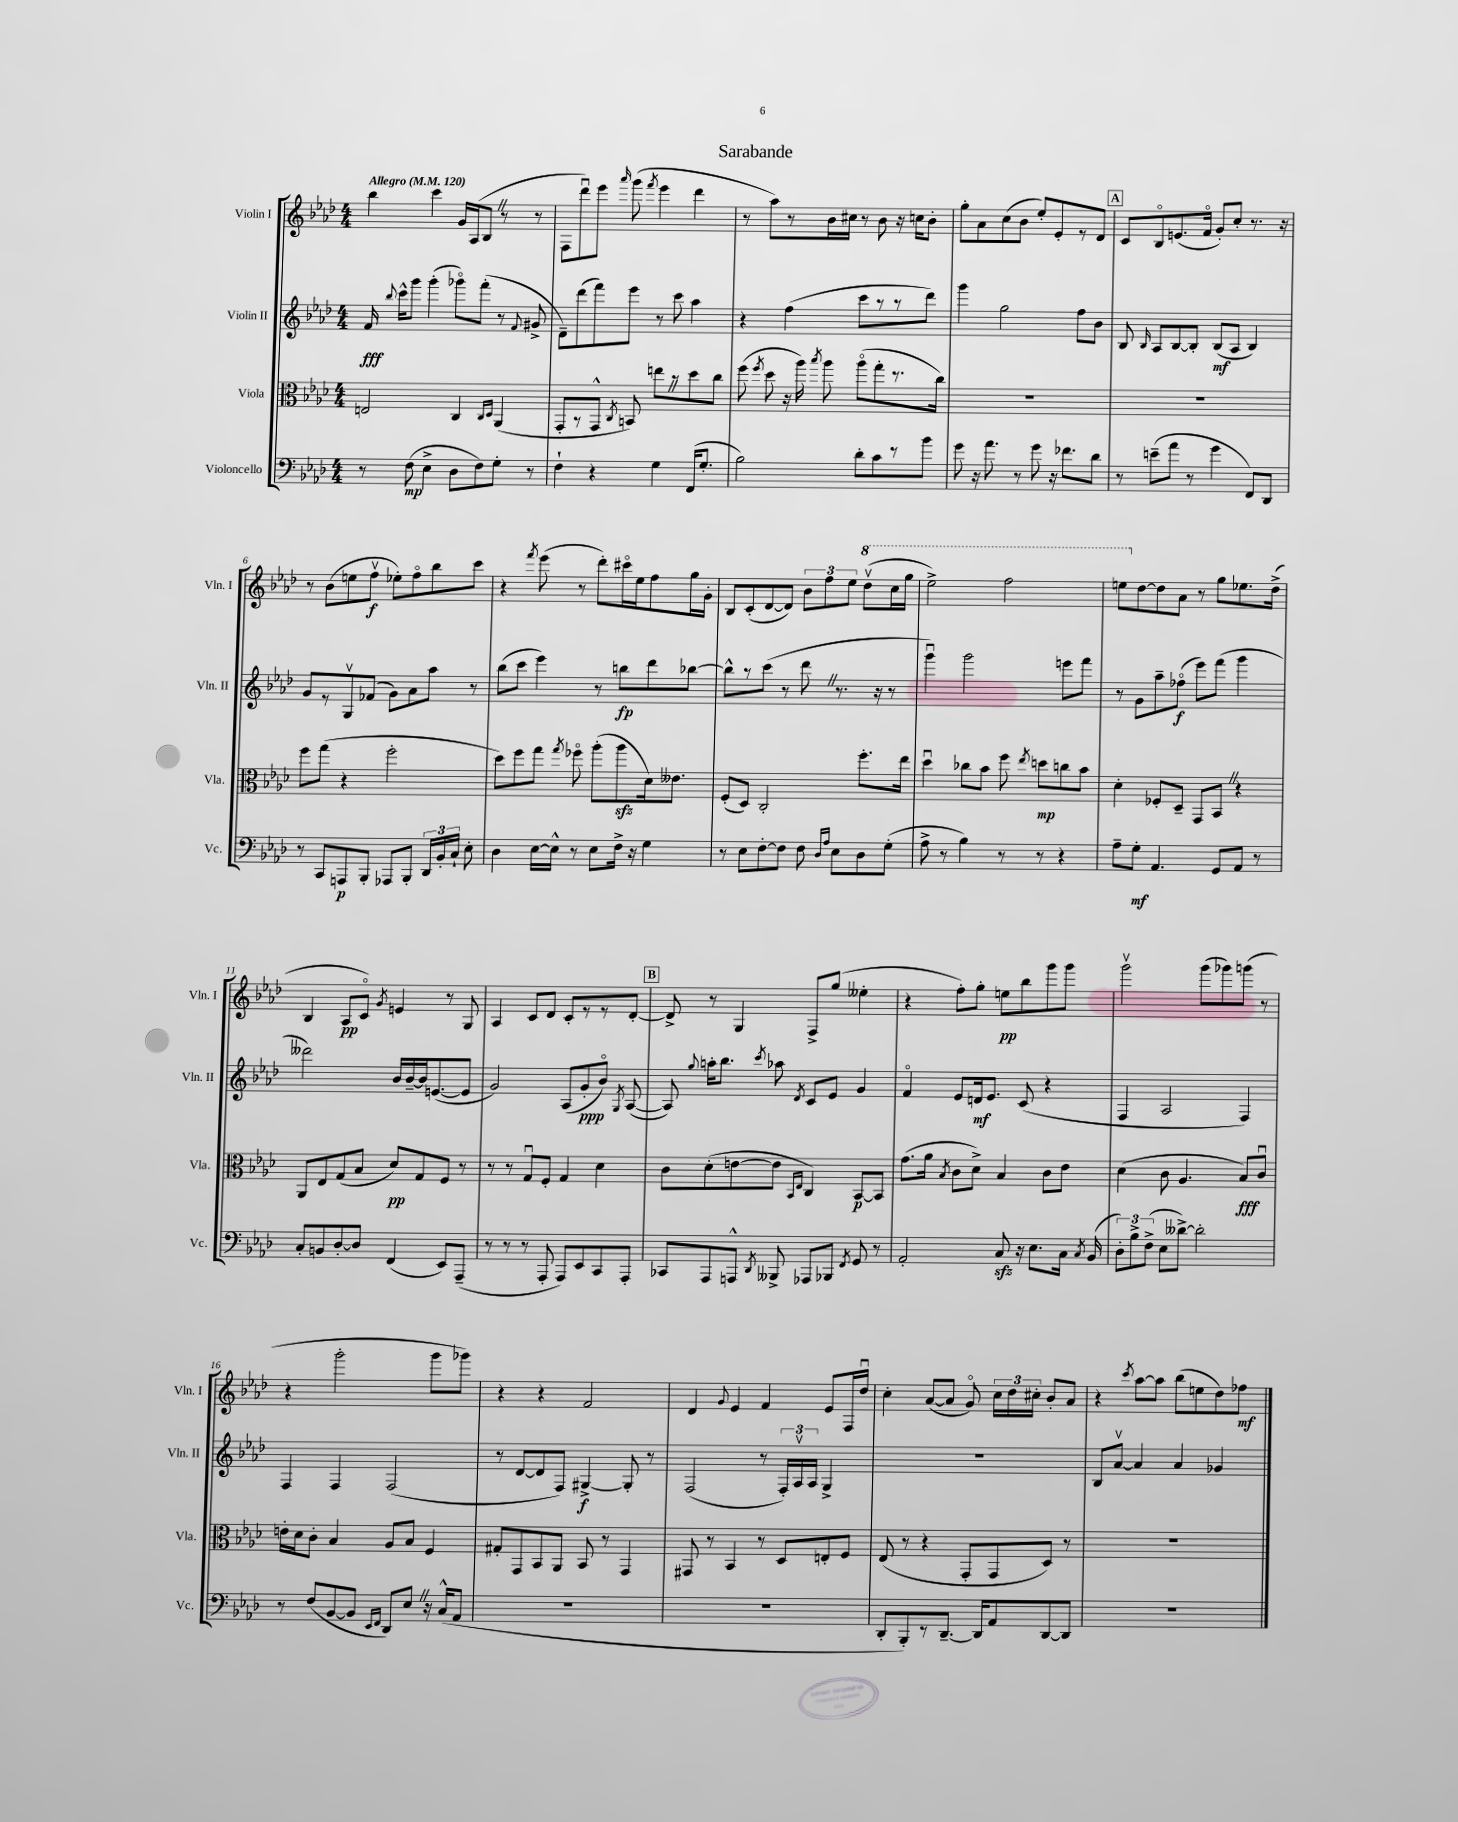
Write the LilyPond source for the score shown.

\header { title = "Sarabande" }
<<
\new StaffGroup <<
\new Staff = "s0" \with { instrumentName = "Violin I" shortInstrumentName = "Vln. I" } {
    \clef treble \key aes \major \numericTimeSignature \time 4/4 \tempo "Allegro" 4 = 120
    \autoBeamOff bes''4 c'''4 g'16[ aes16( bes8] \once \override BreathingSign.text = \markup { \musicglyph "scripts.caesura.straight" } \breathe r8 r8 |
    f8[ des'''8\downbow) ees'''8] \grace { aes'''16 } g'''8( \acciaccatura { f'''8 } ees'''4 des'''4 |
    r8 aes''8[) r8 bes'16 cis''16] r8 bes'8 r16 c''16[ bes'8]-. |
    g''8[-. aes'8 c''8( bes'8] ees''8[-.) ees'8-. r8 des'8] |
    \mark \markup { \box "A" } c'8[ bes8\flageolet e'8.( f'16]\flageolet g'8[-.) c''8]-. r8. r16 |
    r8 bes'8[( e''8 f''8]\upbow\f ees''8[-.) f''8\flageolet bes''8 c'''8] |
    r4 \acciaccatura { f'''8 } ees'''8( r8 des'''8[-.) cis'''16\flageolet ees''16 f''8 g''16 g'16]-. |
    bes8[ c'8-.( des'8~ des'8]) \tuplet 3/2 { bes'8[ f''8 ees''8] } \ottava #1 des'''8[\upbow( c'''16 g'''16] |
    ees'''2->) f'''2 |
    e'''8[ \ottava #0 des''8~ des''8 aes'8] r8 g''8[ ees''!8. des''16]->( |
    bes4 aes8[\pp c'8]\flageolet) \acciaccatura { g'8 } e'4 r8 g8 |
    aes4 c'8[ des'8] c'8[-. r8 r8 des'8]~-. |
    \mark \markup { \box "B" } des'8-> r8 g4 f8[-> g''8]( eeses''4-. |
    r4 f''8[-.) g''8]-. e''8[\pp bes''8 g'''8 g'''8] |
    g'''2\upbow g'''8[( ges'''8) g'''8]( r8 |
    r4 g'''2-. g'''8[ ges'''8]) |
    r4 r4 f'2 |
    des'4 \appoggiatura { g'8 } ees'4 f'4 ees'8[ f16 des''16]\downbow |
    c''4-. aes'8[~( aes'8] g'8\flageolet) \tuplet 3/2 { c''16[ des''16 cis''16]-. } bes'8[-. aes'8] |
    r4 \acciaccatura { c'''8 } aes''8[~ aes''8] bes''8[( e''8 des''8) fes''8]\mf \bar "|." |
}
\new Staff = "s1" \with { instrumentName = "Violin II" shortInstrumentName = "Vln. II" } {
    \clef treble \key aes \major \numericTimeSignature \time 4/4
    \autoBeamOff f'16\fff \appoggiatura { bes''8 } c'''16[-^ g'''8] g'''4-.( ges'''8[\flageolet) f'''8]-.( r8 \appoggiatura { f'8 } gis'8-> |
    des'8[--) des'''8( f'''8) ees'''8] r8 c'''8 aes''4 |
    r4 f''4( c'''8[ r8 r8 des'''8]) |
    g'''4 g''2 f''8[ bes'8] |
    \mark \markup { \box "A" } bes8 \grace { bes16 } aes8[ bes8~ bes8]-. bes8[\mf( aes8] bes4) |
    g'8[ r8 g8\upbow fes'8]( g'8[) aes'8 aes''8] r8 |
    bes''8[( c'''8] ees'''4) r8 b''8[\fp des'''8 bes''8]~ |
    bes''8[-^ r8 c'''8]( r8 des'''8 \once \override BreathingSign.text = \markup { \musicglyph "scripts.caesura.straight" } \breathe r8. r16 r8 |
    g'''4\downbow) g'''2 e'''8[ f'''8] |
    r8 g'8[ aes''8-- fes''8]\flageolet\f( ees'''8[) f'''8]( g'''4 |
    deses'''2) bes'16[ bes'16~-- bes'16 e'8.~( e'8] |
    g'2) aes8[( g'8-.\ppp bes'8]\flageolet) \acciaccatura { g8 } aes8~( |
    \mark \markup { \box "B" } aes8) \appoggiatura { g''8 } a''16[-. bes''8.] \acciaccatura { c'''8 } aes''8 \acciaccatura { des'8 } c'8[ ees'8] g'4 |
    f'4\flageolet ees'8[ d'16\mf ees'8.] c'8( r4 |
    f4 aes2 f4) |
    f4 f4 f2( |
    r8 des'8[~ des'8 f8]) gis4~->\f gis8-. r8 |
    f2( r8 \tuplet 3/2 { f16[-.) aes16\upbow aes16] } g4-> |
    R1 |
    bes8[ aes'8]~\upbow aes'4 aes'4 ges'4 \bar "|." |
}
\new Staff = "s2" \with { instrumentName = "Viola" shortInstrumentName = "Vla." } {
    \clef alto \key aes \major \numericTimeSignature \time 4/4
    \autoBeamOff e2 c4 \grace { c16[ des16] } aes,4( |
    g,8[-. r8 g,8]-^ \acciaccatura { c8 } b,8) e''8[ \once \override BreathingSign.text = \markup { \musicglyph "scripts.caesura.straight" } \breathe r8 des''8 c''8] |
    f''8( \acciaccatura { f''8 } des''8 r16 aes''16) \acciaccatura { bes''8 } aes''8 aes''8[\flageolet( g''8-. r8. c''16]) |
    R1 |
    \mark \markup { \box "A" } R1 |
    f''8[ g''8]( r4 f''2-. |
    des''8[) f''8 g''8] \acciaccatura { g''8 } fes''8\flageolet aes''8[-.( aes''8\sfz des'16) eeses'8.] |
    f8[-.( des8]) c2-. f''8.[-. ees''16] |
    des''4\downbow ces''8[ bes'8] f''8 \acciaccatura { ees''8 } d''8[\mp c''8 bes'8] |
    des'4-. fes8[-. des8]-- g,8[ bes,8] \once \override BreathingSign.text = \markup { \musicglyph "scripts.caesura.straight" } \breathe r4 |
    aes,8[ ees8 g8( bes8] des'8[\pp) g8 f8] r8 |
    r8 r8 g8[\downbow f8]-. g4 des'4 |
    \mark \markup { \box "B" } c'8[ des'8-.( e'8~ e'8] \grace { bes,16[ ees16] } c4) bes,8[~\p bes,8] |
    g'8.[( aes'16] \acciaccatura { bes8 } c'8[ des'8]->) bes4 c'8[ ees'8] |
    des'4( c'8 aes4. bes8[\fff) c'8]\downbow |
    e'16[-. des'16 c'8]-. bes4 aes8[ bes8] f4 |
    gis8[-. g,8 bes,8 aes,8] bes,8 r8 g,4 |
    gis,8 r8 bes,4 r8 des8[ e8-. f8] |
    ees8( r8 r4 g,8[-. g,8 des8]) r8 |
    R1 \bar "|." |
}
\new Staff = "s3" \with { instrumentName = "Violoncello" shortInstrumentName = "Vc." } {
    \clef bass \key aes \major \numericTimeSignature \time 4/4
    \autoBeamOff r8 f8\mp( ees4-> des8[ f8) g8]-. r8 |
    f4-! r4 g4 f,16[( g8.]-. |
    bes2) des'8[-. c'8 r8 bes'8] |
    g'8 r16 aes'8. r8 g'8 r16 fes'8.[ des'8] |
    \mark \markup { \box "A" } r8 e'8[--( aes'8] r8 g'4 f,8[) des,8] |
    r8 c,8[ a,,8\p bes,,8]-. aes,,8[ bes,,8]-. \tuplet 3/2 { des,16[ bes,16-. c16]-! } ees8-. |
    des4 ees16[~ ees16]-^ r8 ees8[ f16]-> r16 g4 |
    r8 ees8[ f8~-. f8] f8 \grace { des16[ aes16] } ees8[ des8 g8]-.( |
    aes8-> r8 bes4) r8 r8 r4 |
    aes8[-- g8]-.\mf aes,4. g,8[ aes,8] r8 |
    c8[-. b,8 des8~-. des8] f,4( ees,8[) aes,,8]--( |
    r8 r8 r8 aes,,8-. aes,,8[) ees,8 c,8 aes,,8]-. |
    \mark \markup { \box "B" } ces,8[ aes,,8 a,,8]-^ \acciaccatura { des,8 } beses,,8-> aes,,8[ bes,,8] \acciaccatura { f,8 } g,8 r8 |
    aes,2-. c8\sfz r16 ees8.[ c16] \acciaccatura { c8 } bes,16( |
    \tuplet 3/2 { des8[-.) bes8-> f8]->( } ees8[ deses'8]~->) deses'2-. |
    r8 f8[( bes,8~ bes,8] \grace { ees,16[ f,16] } des,8[) ees8] \once \override BreathingSign.text = \markup { \musicglyph "scripts.caesura.straight" } \breathe r16 c16[-^( aes,8] |
    R1 |
    R1 |
    des,8[-. bes,,8-.) r8 des,8.]~-- des,16[ aes,8 des,8~ des,8] |
    R1 \bar "|." |
}
>>
>>
